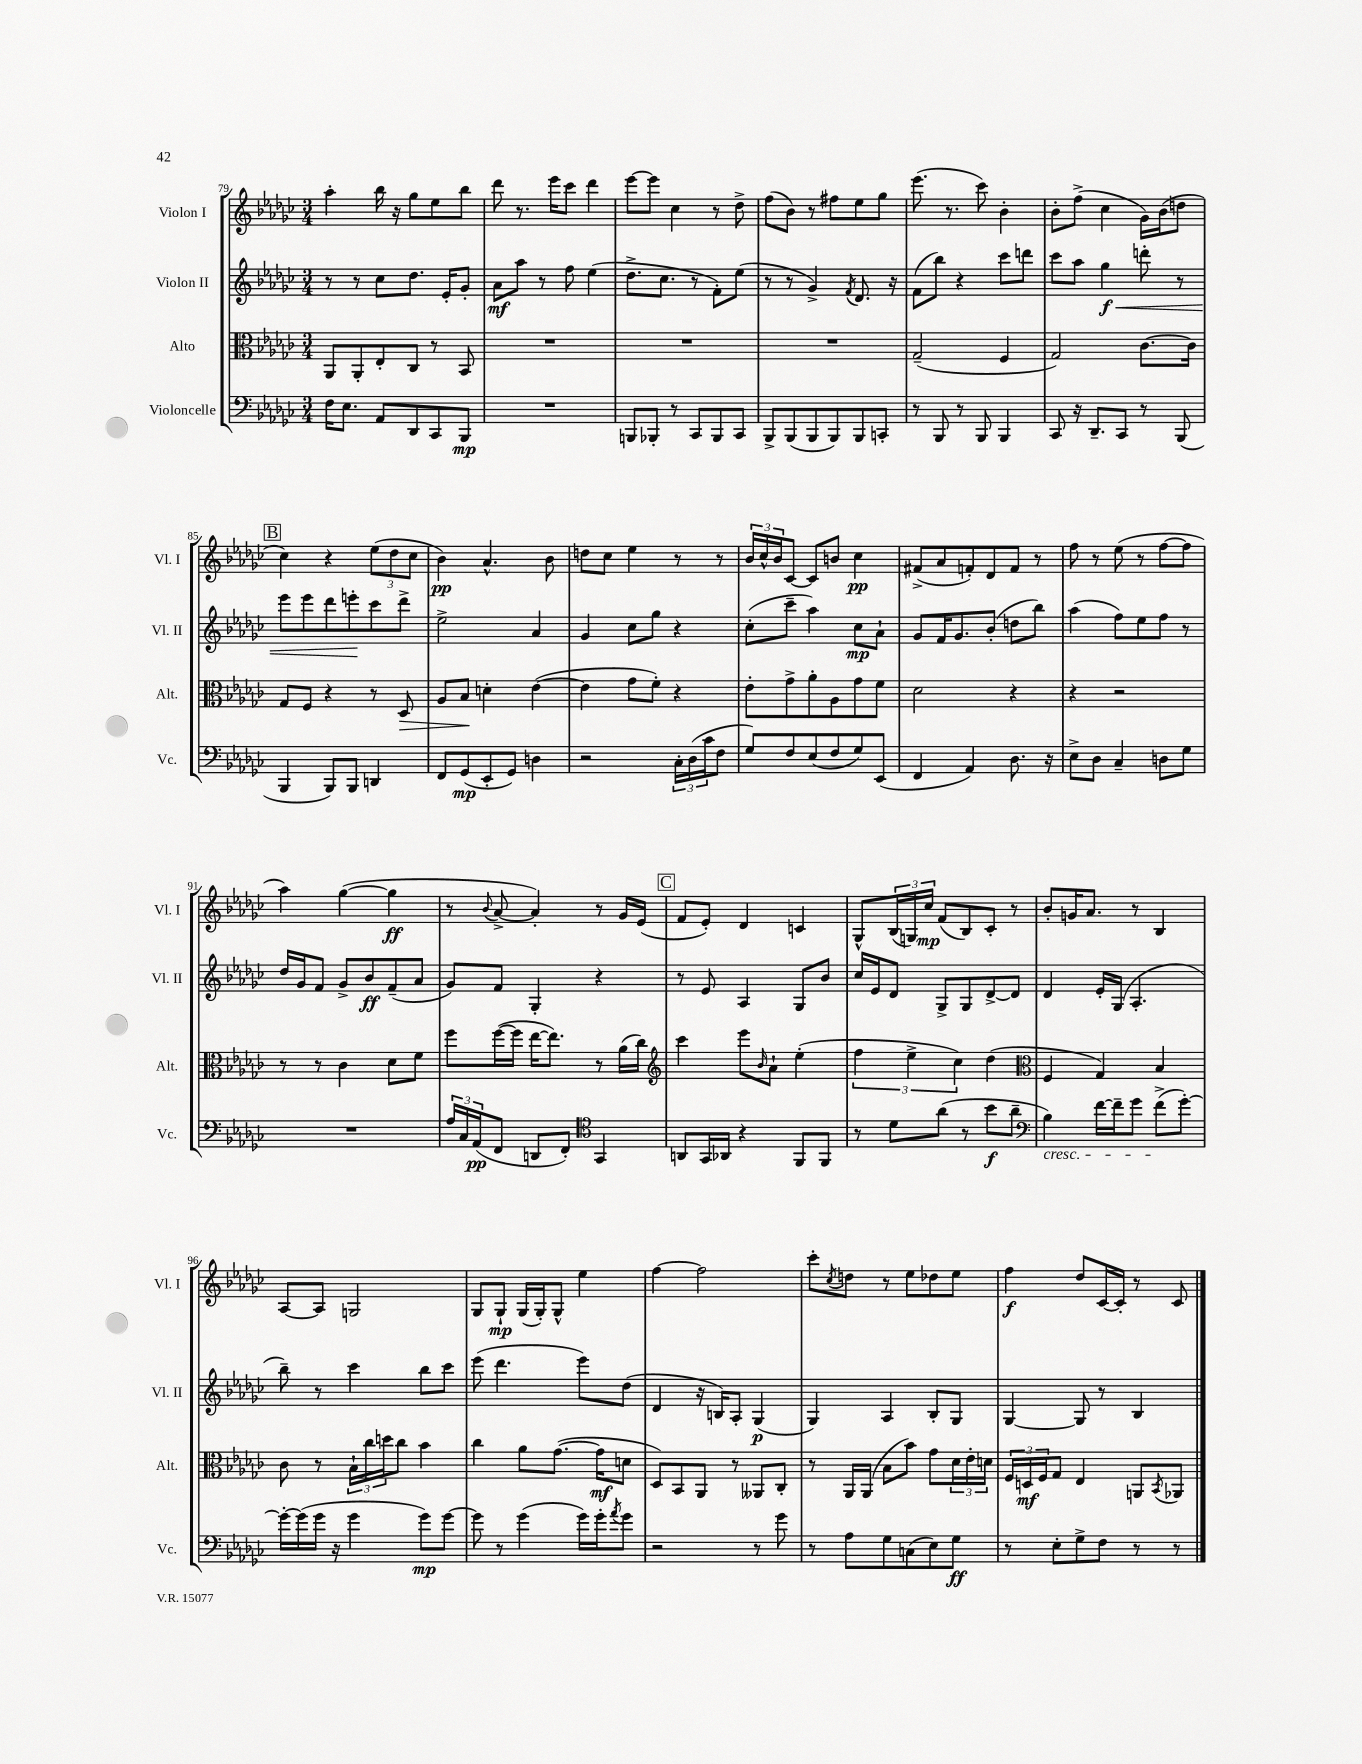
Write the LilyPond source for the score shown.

<<
\new StaffGroup <<
\new Staff = "s0" \with { instrumentName = "Violon I" shortInstrumentName = "Vl. I" } {
    \clef treble \key ges \major \numericTimeSignature \time 3/4
    aes''4-. bes''16 r16 ges''8 ees''8 bes''8 |
    des'''8 r8. ees'''16 ces'''8 des'''4 |
    ees'''8~ ees'''8 ces''4 r8 des''8-> |
    f''8( bes'8) r8 fis''8 ees''8 ges''8 |
    ees'''8.( r8. ces'''8) bes'4-. |
    bes'8-. f''8->( ces''4 ges'16) bes'16( d''8 |
    \mark \markup { \box "B" } ces''4) r4 \tuplet 3/2 { ees''8( des''8 ces''8 } |
    bes'4\pp) aes'4.-^ bes'8 |
    d''8 ces''8 ees''4 r8 r8 |
    \tuplet 3/2 { bes'16 ces''16-^ bes'16 } ces'8~ ces'8 b'8 ces''4\pp |
    fis'8->( aes'8 f'8-.) des'8 f'8 r8 |
    f''8 r8 ees''8( r8 f''8~ f''8 |
    aes''4) ges''4~( ges''4\ff |
    r8 \appoggiatura { bes'8 } aes'8~-> aes'4-.) r8 ges'16 ees'16( |
    \mark \markup { \box "C" } f'8 ees'8-.) des'4 c'4 |
    ges8-^ \tuplet 3/2 { bes16( g16) ces''16\mp } f'8( bes8) ces'8-. r8 |
    bes'8-. g'16 aes'8. r8 bes4 |
    aes8~ aes8 g2 |
    ges8 ges8-!\mp ges16( ges16-.) ges8-^ ees''4 |
    f''4~ f''2 |
    ces'''8-. \acciaccatura { ces''8 } d''8 r8 ees''8 des''8 ees''8 |
    f''4\f des''8 ces'16~ ces'16-. r8 ces'8 \bar "|." |
}
\new Staff = "s1" \with { instrumentName = "Violon II" shortInstrumentName = "Vl. II" } {
    \clef treble \key ges \major \numericTimeSignature \time 3/4
    r8 r8 ces''8 des''8. ees'16-. ges'8-. |
    aes'8\mf aes''8 r8 f''8 ees''4( |
    des''8.-> ces''8. r8 f'8-.) ees''8( |
    r8 r8 ges'4->) \acciaccatura { f'8 } des'8. r16 |
    f'8( bes''8) r4 ces'''8 d'''8 |
    ces'''8 aes''8 ges''4\f\< d'''8-. r8 |
    \mark \markup { \box "B" } ees'''8 ees'''8 des'''8 e'''8-.\! ces'''8 des'''8-> |
    ees''2-> aes'4 |
    ges'4 ces''8 ges''8 r4 |
    ces''8-.( ces'''8-- aes''4) ces''8\mp aes'8-! |
    ges'8 f'16 ges'8. bes'8-.( d''8 bes''8) |
    aes''4( f''8) ees''8 f''8 r8 |
    des''16 ges'16 f'8 ges'8-> bes'8\ff f'8--( aes'8 |
    ges'8) f'8 ges4-. r4 |
    \mark \markup { \box "C" } r8 ees'8 aes4 ges8 bes'8 |
    ces''16 ees'16 des'8 ges8-> ges8 des'8~-> des'8 |
    des'4 ees'16-. ges16( aes4.-. |
    bes''8--) r8 ces'''4 bes''8 ces'''8 |
    ees'''8( des'''4. ees'''8) des''8( |
    des'4 r16 b16) aes8-. ges4\p( |
    ges4) aes4 bes8-. ges8 |
    ges4~ ges8 r8 bes4 \bar "|." |
}
\new Staff = "s2" \with { instrumentName = "Alto" shortInstrumentName = "Alt." } {
    \clef alto \key ges \major \numericTimeSignature \time 3/4
    aes,8 aes,8-. ees8-. ces8 r8 bes,8 |
    R2. |
    R2. |
    R2. |
    ges2--( f4 |
    ges2) ces'8.~ ces'16 |
    \mark \markup { \box "B" } ges8 f8 r4 r8 des8\> |
    aes8 bes8\! d'4-. ees'4~( |
    ees'4 ges'8 f'8-.) r4 |
    ees'8-. ges'8-> aes'8-. aes8 ges'8 f'8 |
    des'2 r4 |
    r4 r2 |
    r8 r8 ces'4 des'8 f'8 |
    f''8 f''16~( f''16 ees''16~ ees''8.) r8 aes'16( ces''16) |
    \mark \markup { \box "C" } \clef treble ces'''4 ees'''8 \grace { bes'16 } aes'8-! ees''4-.( |
    \tuplet 3/2 { f''4 ees''4-> ces''4) } des''4( |
    \clef alto f4 ges4) bes4 |
    ces'8 r8 \tuplet 3/2 { bes16-! ces''16 d''16 } ces''8 bes'4 |
    ces''4 aes'8 ges'8.~( ges'16\mf d'8 |
    des8) bes,8 aes,8 r8 aeses,8 ces8-. |
    r8 aes,16 aes,16( bes8 bes'8) ges'8 \tuplet 3/2 { des'16 ees'16-. d'16 } |
    \tuplet 3/2 { f16 d16\mf f16 } ges8 ees4 a,8 \acciaccatura { bes,8 } aes,8 \bar "|." |
}
\new Staff = "s3" \with { instrumentName = "Violoncelle" shortInstrumentName = "Vc." } {
    \clef bass \key ges \major \numericTimeSignature \time 3/4
    f16 ees8. aes,8 des,8 ces,8 bes,,8\mp |
    R2. |
    b,,8 bes,,8-. r8 ces,8 bes,,8 ces,8 |
    bes,,8-> bes,,8( bes,,8 bes,,8) bes,,8 c,8-. |
    r8 bes,,8 r8 bes,,8 bes,,4 |
    ces,8 r16 des,8.-- ces,8 r8 bes,,8( |
    \mark \markup { \box "B" } bes,,4 bes,,8) bes,,8 d,4 |
    f,8 ges,8\mp( ees,8-. ges,8) d4 |
    r2 \tuplet 3/2 { ces16-. des16( ces'16 } f8 |
    ges8) f8 ees8( f8 ges8) ees,8( |
    f,4 aes,4) des8. r16 |
    ees8-> des8 ces4-- d8 ges8 |
    R2. |
    \tuplet 3/2 { aes16 ces16 aes,16\pp( } f,8 d,8 f,8-.) \clef tenor ges,4 |
    \mark \markup { \box "C" } a,8 ges,16 aes,16 r4 f,8 f,8 |
    r8 des'8 aes'8( r8 bes'8\f aes'8-- |
    \clef bass bes4\cresc) f'16~ f'16-- ges'8 f'8->\!( ges'8~-.) |
    ges'16~-. ges'16( ges'16 r16 ges'4 ges'8\mp) ges'8~ |
    ges'8 r8 ges'4( ges'16) ges'16-. \acciaccatura { aes'8 } ges'8 |
    r2 r8 ges'8 |
    r8 aes8 ges8 c8( ees8) ges8\ff |
    r8 ees8-. ges8-> f8 r8 r8 \bar "|." |
}
>>
>>
\layout { \context { \Score currentBarNumber = #79 } }
